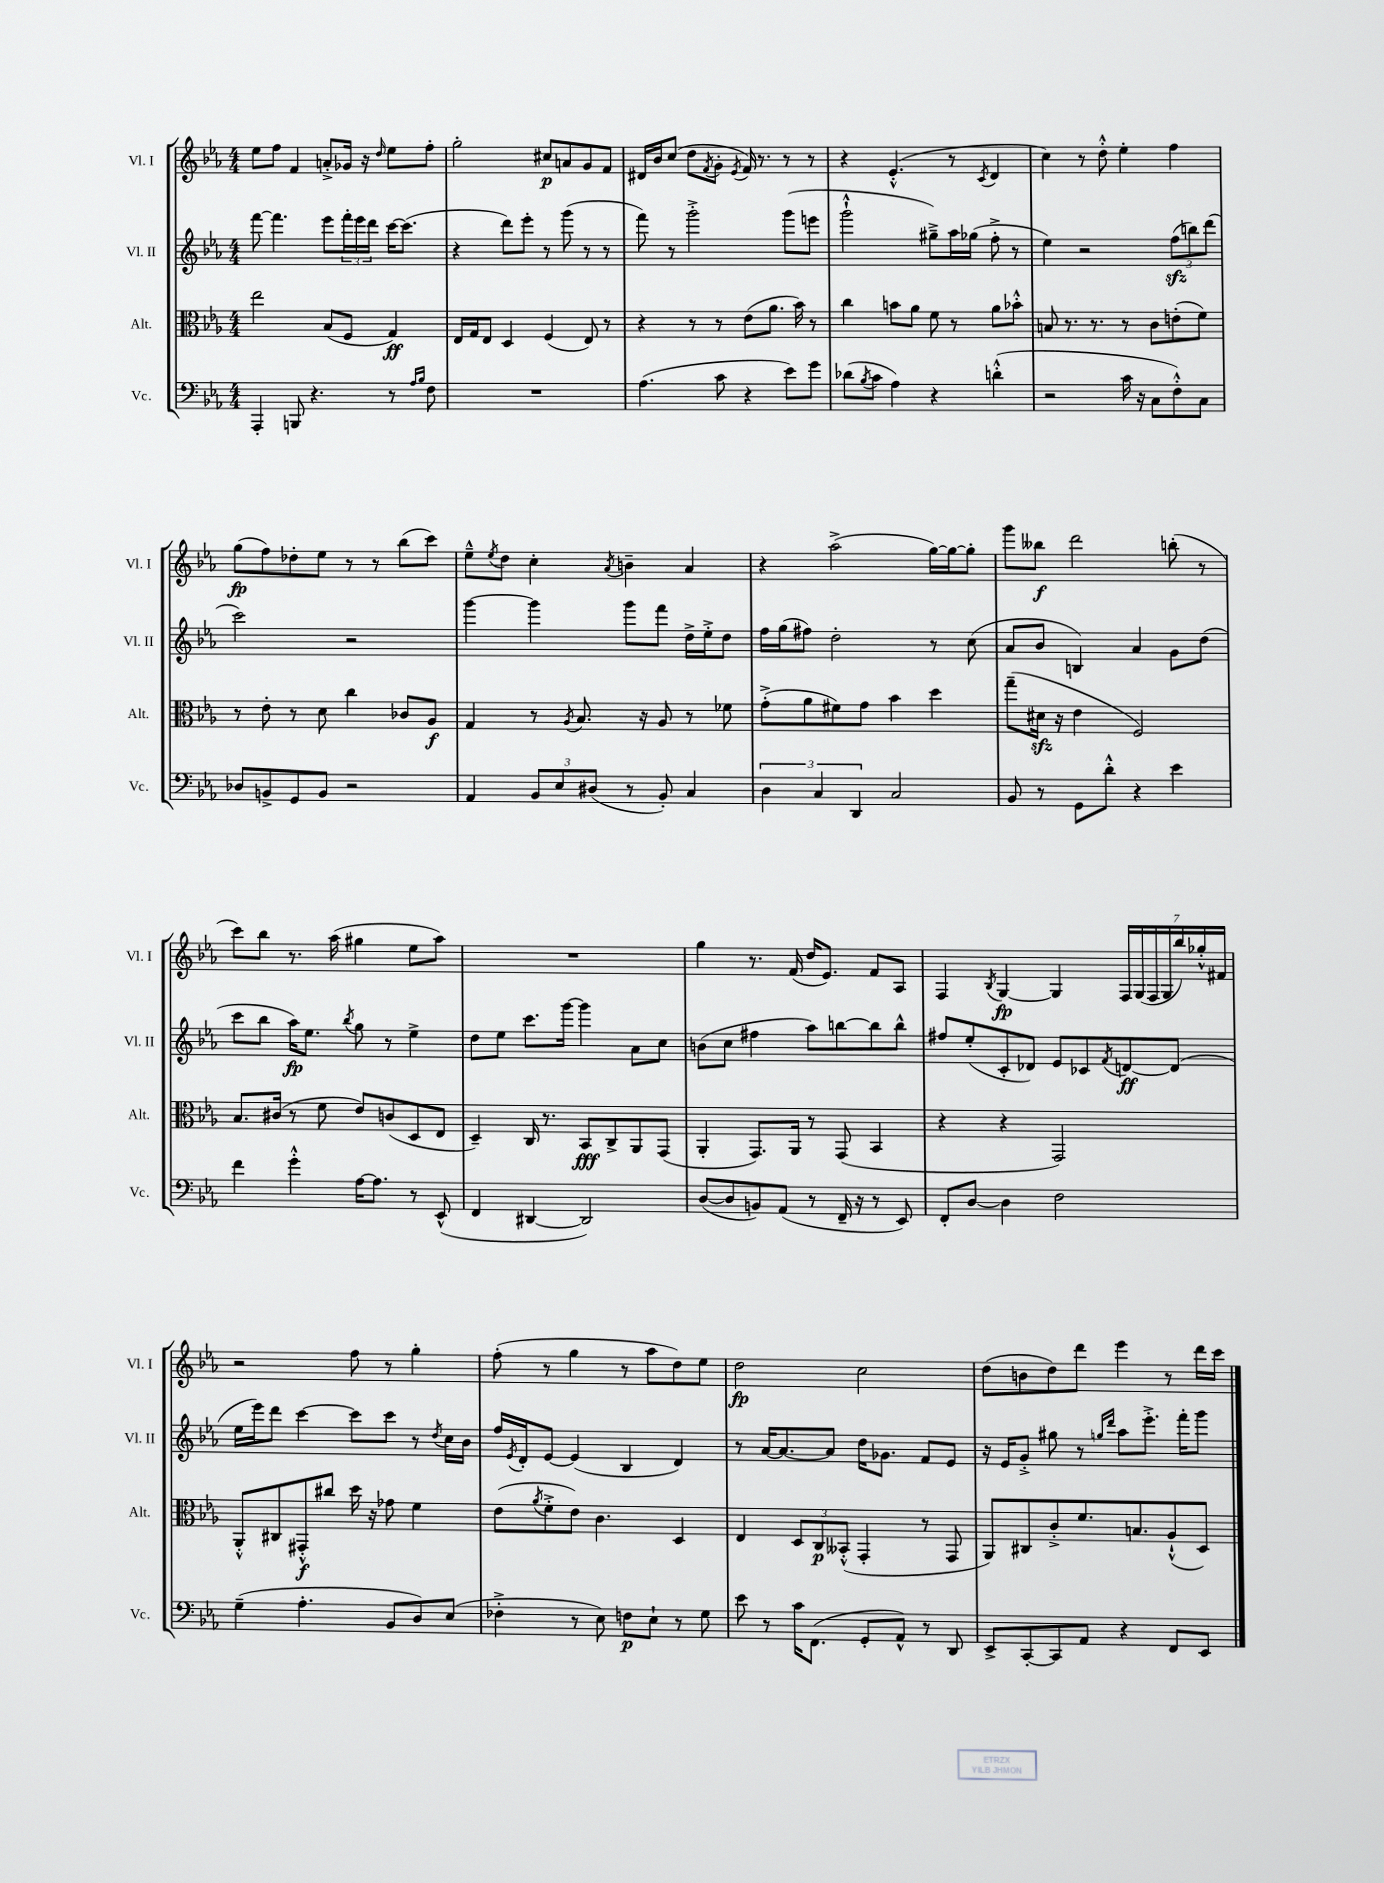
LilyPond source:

<<
\new StaffGroup <<
\new Staff = "s0" \with { instrumentName = "Vl. I" shortInstrumentName = "Vl. I" } {
    \clef treble \key ees \major \numericTimeSignature \time 4/4
    ees''8 f''8 f'4 a'8-.-> ges'16 r16 \grace { d''16 } ees''8 f''8-. |
    g''2-. cis''8\p a'8 g'8 f'8 |
    dis'16 bes'16 c''8( d''8 \acciaccatura { f'8 } g'8-. \acciaccatura { ees'8 } f'16) r8. r8 r8 |
    r4 ees'4.-.-^( r8 \acciaccatura { c'8 } d'4 |
    c''4) r8 d''8-.-^ ees''4-. f''4 |
    g''8\fp( f''8) des''8-. ees''8 r8 r8 bes''8( c'''8) |
    ees''8---^ \acciaccatura { ees''8 } d''8 c''4-. \acciaccatura { aes'8 } b'4-- aes'4 |
    r4 aes''2->( g''16~) g''16~ g''8-. |
    g'''8 beses''8\f d'''2 b''8-.( r8 |
    c'''8) bes''8 r8. aes''16( gis''4 ees''8 aes''8) |
    R1 |
    g''4 r8. f'16( d''16 ees'8.) f'8 aes8 |
    f4 \acciaccatura { bes8 } g4~\fp g4 \tuplet 7/4 { f16 g16( f16 g16 bes''16) ges''16-.-^ fis'16 } |
    r2 f''8 r8 g''4-. |
    f''8-.( r8 g''4 r8 aes''8 d''8) ees''8 |
    d''2\fp c''2 |
    d''8( b'8 d''8) d'''8 ees'''4 r8 d'''16 c'''16 \bar "|." |
}
\new Staff = "s1" \with { instrumentName = "Vl. II" shortInstrumentName = "Vl. II" } {
    \clef treble \key ees \major \numericTimeSignature \time 4/4
    f'''8~ f'''4. ees'''8 \tuplet 3/2 { f'''16-. ees'''16 d'''16 } c'''16~ c'''8.( |
    r4 d'''8) ees'''8-. r8 g'''8( r8 r8 |
    f'''8) r8 g'''2-.-> g'''8( e'''8 |
    g'''2-!-^ gis''8--->) aes''16 ges''16( f''8-.-> r8 |
    ees''4) r2 \tuplet 3/2 { f''8\sfz( b''8) d'''8( } |
    c'''2) r2 |
    g'''4~ g'''4 g'''8 f'''8 d''16-> ees''16-.-> d''8 |
    f''16 g''16( fis''8) d''2-. r8 c''8( |
    aes'8 bes'8 b4) aes'4 g'8 d''8( |
    c'''8 bes''8 aes''16\fp) ees''8. \acciaccatura { bes''8 } g''8 r8 ees''4-> |
    d''8 ees''8 c'''8. g'''16~ g'''4 aes'8 c''8 |
    b'8( c''8 fis''4 aes''8) b''8~ b''8 b''8-^ |
    fis''8 ees''8-.( c'8-. des'8) ees'8 ces'8 \acciaccatura { f'8 } d'8~\ff d'8( |
    ees''16 ees'''16) d'''8 c'''4~ c'''8 c'''8 r8 \acciaccatura { d''8 } c''16 bes'16 |
    f''16 \acciaccatura { ees'8 } d'16-. ees'8~ ees'4( bes4 d'4) |
    r8 aes'16~ aes'8.~ aes'8 d''16 ges'8. f'8 ees'8 |
    r16 ees'16 g'8-.-> gis''8 r8 \grace { g''16 d'''16 } aes''8 ees'''8.-.-> f'''16-. g'''8 \bar "|." |
}
\new Staff = "s2" \with { instrumentName = "Alt." shortInstrumentName = "Alt." } {
    \clef alto \key ees \major \numericTimeSignature \time 4/4
    ees''2 bes8( f8 g4\ff) |
    ees16 g16 ees8 d4 f4( ees8) r8 |
    r4 r8 r8 ees'8( aes'8. bes'16) r8 |
    c''4 b'8 aes'8 f'8 r8 aes'8 bes'8-.-^ |
    b8 r8. r8. r8 c'8 e'8-.( f'8) |
    r8 ees'8-. r8 d'8 c''4 ces'8 aes8\f |
    g4 r8 \acciaccatura { aes8 } bes8. r16 aes8 r8 fes'8 |
    g'8-.->( aes'8 fis'8) g'8 bes'4 d''4 |
    g''8--( dis'16\sfz r16 ees'4 f2) |
    bes8. cis'16( r8 f'8 ees'8) c'8( d8 ees8 |
    d4--) c16 r8. bes,8\fff c8-> aes,8 g,8( |
    aes,4-. g,8.) aes,16 r8 g,8( bes,4 |
    r4 r4 g,2) |
    aes,8-.-^ cis8 gis,8-.-^\f cis''8 d''16 r16 ges'8 f'4 |
    ees'8( \acciaccatura { aes'8 } f'8-.-> ees'8) c'4. d4 |
    ees4 \tuplet 3/2 { d8 c8\p beses,8-.-^( } g,4-. r8 g,8 |
    aes,8) cis8 c'8-.-> f'8. b8. aes8-!-^( d8) \bar "|." |
}
\new Staff = "s3" \with { instrumentName = "Vc." shortInstrumentName = "Vc." } {
    \clef bass \key ees \major \numericTimeSignature \time 4/4
    aes,,4-. b,,8 r4. r8 \grace { aes16 bes16 } f8 |
    R1 |
    aes4.( c'8 r4 ees'8) g'8 |
    des'8( \acciaccatura { bes8 } c'8 aes4) r4 d'4-.-^( |
    r2 c'16 r16 c8 f8-.-^) c8 |
    des8 b,8-> g,8 b,8 r2 |
    aes,4 \tuplet 3/2 { bes,8 ees8 dis8( } r8 bes,8-.) c4 |
    \tuplet 3/2 { d4 c4 d,4 } c2 |
    bes,8 r8 g,8 d'8-.-^ r4 ees'4 |
    f'4 g'4-.-^ aes16~ aes8. r8 ees,8-^( |
    f,4 dis,4~ dis,2) |
    d8~( d8 b,8) aes,8( r8 f,16-- r16 r8 ees,8) |
    f,8-. d8~ d4 f2 |
    g4--( aes4.-. bes,8 d8) ees8( |
    fes4-.-> r8 ees8) f8\p ees8-! r8 g8 |
    ees'8 r8 c'16 f,8.( g,8-. aes,8-^) r8 d,8 |
    ees,8-> c,8~-. c,8 aes,8 r4 f,8 ees,8 \bar "|." |
}
>>
>>
\layout { \context { \Score \remove "Bar_number_engraver" } }
